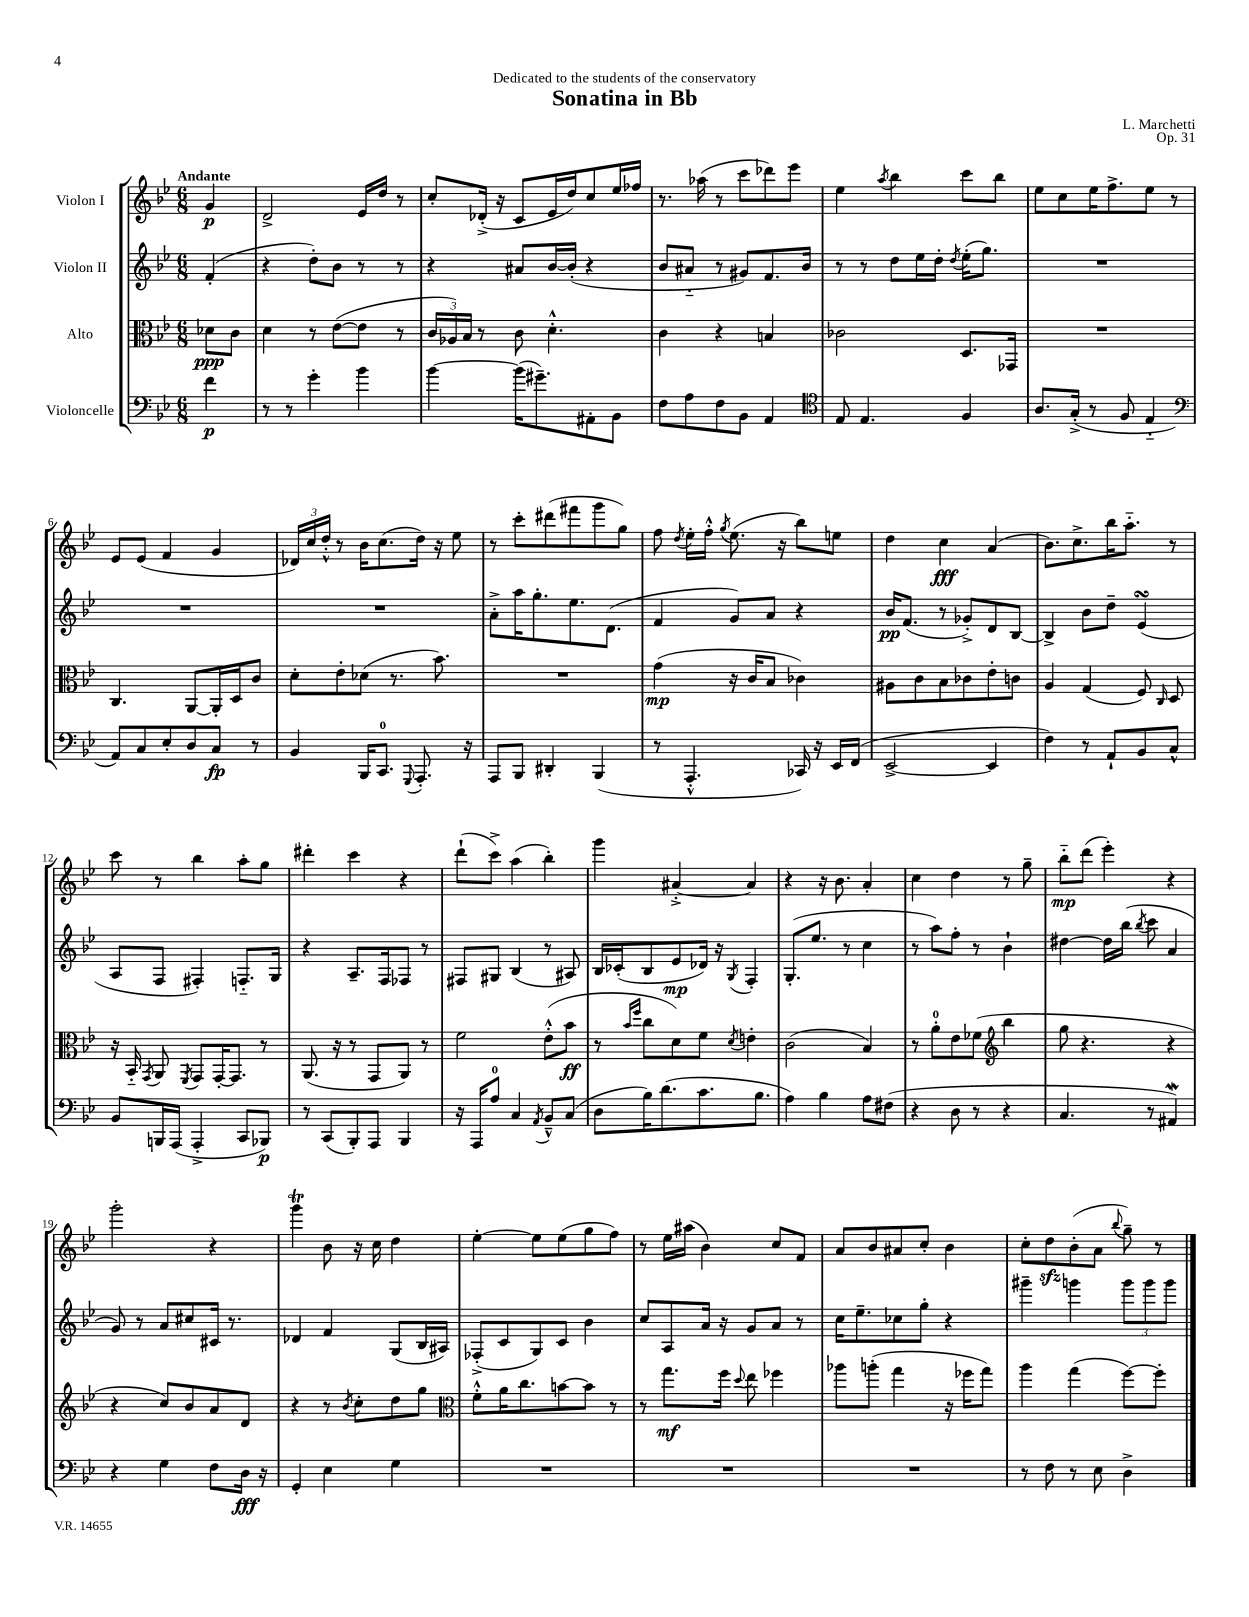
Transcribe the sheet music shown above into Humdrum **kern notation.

**kern	**kern	**kern	**kern
*staff4	*staff3	*staff2	*staff1
*clefF4	*clefC3	*clefG2	*clefG2
*k[b-e-]	*k[b-e-]	*k[b-e-]	*k[b-e-]
*M6/8	*M6/8	*M6/8	*M6/8
4f	8d-	(4f'	4g
.	8c	.	.
=	=	=	=
8r	4d	4r	2d^
8r	.	.	.
4g'	8r	8dd')	.
.	([8e-	8b-	.
4b-	8e-]	8r	16e-
.	.	.	16dd
.	8r	8r	8r
=	=	=	=
[4b-	24c	4r	8cc'
.	24A-)	.	.
.	24B-	.	.
.	8r	.	(16d-'^
.	.	.	16r
(16b-]	8c	8a#	8c
8.g#~)	.	.	.
.	4.d'^^	[16b-	16e-
.	.	(16b-']	16dd)
8AA#'	.	4r	8cc
8BB-	.	.	16ee-
.	.	.	16ff-
=	=	=	=
8F	4c	8b-	8.r
8A	.	8a#'~	.
.	.	.	(16aa-
8F	4r	8r	8r
8BB-	.	8g#)	8ccc
4AA	4B	8.f	8ddd-)
.	.	.	8eee-
.	.	16b-	.
=	=	=	=
*clefC4	*	*	*
8E-	2c-	8r	4ee-
4.E-	.	8r	.
.	.	.	8qaa
.	.	8dd	4bb-
.	.	16ee-	.
.	.	16dd'	.
.	.	8qdd	.
4F	8.D	(16ee-'	8ccc
.	.	8.gg)	.
.	.	.	8bb-
.	16GG-	.	.
=	=	=	=
8.A	2.r	2.r	8ee-
.	.	.	8cc
(16G'^	.	.	.
8r	.	.	16ee-
.	.	.	8.ff^
8F	.	.	.
4E-'~	.	.	8ee-
.	.	.	8r
=	=	=	=
*clefF4	*	*	*
8AA)	4.C	2.r	8e-
8C	.	.	(8e-
8E-'	.	.	4f
8D	[8AA	.	.
8C	16AA']	.	4g
.	16D	.	.
8r	8c	.	.
=	=	=	=
4BB-	8d'	2.r	24d-)
.	.	.	24cc
.	.	.	24dd'^^
.	8e-'	.	8r
16BBB-	(8d-	.	16b-
8.CC	.	.	(8.cc
.	8.r	.	.
8qqGGG	.	.	.
8.AAA'	.	.	16dd)
.	8.b-)	.	16r
.	.	.	8ee-
16r	.	.	.
=	=	=	=
8AAA	2.r	8a'^	8r
8BBB-	.	16aa	8ccc'
.	.	8.gg'	.
4DD#'	.	.	(8ddd#
.	.	8.ee-	8fff#
(4BBB-	.	.	8ggg
.	.	(8.d	.
.	.	.	8gg)
=	=	=	=
8r	(4g	4f	8ff
.	.	.	8qdd
4.AAA'^^	.	.	16ee-'
.	.	.	16ff'^^
.	.	.	8qgg
.	16r	8g)	(8.ee-
.	16c	.	.
.	8B-	8a	.
.	.	.	16r
16CC-)	4c-)	4r	8bb-)
16r	.	.	.
16EE-	.	.	8ee
(16FF	.	.	.
=	=	=	=
[2EE-^	8A#	16b-	4dd
.	.	(8.f	.
.	8c	.	.
.	8B-	8r	4cc
.	8c-	8g-'^)	.
4EE-]	8e-'	8d	(4a
.	8c	[8B-	.
=	=	=	=
4F)	4A	4B-^]	8.b-)
.	.	.	8.cc^
8r	(4G	8b-	.
8AA`	.	8dd~	16bb-
.	.	.	8.aa'~
8BB-	8F)	(4e-	.
.	16qqC	.	.
8C^^	8D	.	8r
=	=	=	=
8BB-	16r	8A	8ccc
.	16BB-'~	.	.
.	8qGG	.	.
16BBB	8AA	8F	8r
(16AAA	.	.	.
.	8qFF	.	.
4AAA'^	8GG	4F#')	4bb-
.	[16GG'	.	.
.	8.GG]	.	.
8CC	.	8.F'~	8aa'
8BBB-)	8r	.	8gg
.	.	16G	.
=	=	=	=
8r	(8.AA	4r	4ddd#'
(8CC	.	.	.
.	16r	.	.
8BBB-')	8r	8.A~	4ccc
8AAA	8GG	.	.
.	.	16F	.
4BBB-	8AA)	8F-	4r
.	8r	8r	.
=	=	=	=
16r	2f	8F#	(8ddd`
16AAA	.	.	.
8A	.	8G#	8ccc^)
4C	.	(4B-	(4aa
8qAA	.	.	.
8BB-~^^	(8e-'^^	8r	4bb-')
(8C	8b-	8A#)	.
=	=	=	=
8D	8r	16B-	4ggg
.	.	(16c-'	.
.	16qqb-	.	.
.	16qqff	.	.
16B-)	8cc	8B-	.
(8.d	.	.	.
.	8d)	8e-	[4a#'^
8.c	8f	16d-)	.
.	.	16r	.
.	8qd	8qG	.
.	4e'	4F'	4a#]
8.B-	.	.	.
=	=	=	=
4A)	(2c	(8.G'	4r
.	.	8.ee-	.
4B-	.	.	16r
.	.	.	8.b-
.	.	8r	.
8A	4B-)	4cc	4a'
(8F#	.	.	.
=	=	=	=
4r	8r	8r	4cc
.	8a'	8aa)	.
8D	8e-	8ff'	4dd
8r	(8f-	8r	.
*	*clefG2	*	*
4r	4bb-	4b-`	8r
.	.	.	8gg~
=	=	=	=
4.C	8gg	[4dd#	8bb-'~
.	4.r	.	(8ddd
.	.	16dd#]	4eee-')
.	.	(16bb-	.
.	.	8qbb-	.
8r	.	8ccc	.
4AA#)	4r	4a	4r
=	=	=	=
4r	4r	8g)	2ggg'
.	.	8r	.
4G	8cc)	8a	.
.	8b-	8cc#	.
8F	8a	16c#	4r
.	.	8.r	.
16D	8d	.	.
16r	.	.	.
=	=	=	=
4GG'	4r	4d-	4ggg
4E-	8r	4f	8b-
.	8qb-	.	.
.	8cc'	.	16r
.	.	.	16cc
4G	8dd	(8G	4dd
.	8gg	16B-	.
.	.	16A#)	.
=	=	=	=
*	*clefC3	*	*
2.r	8f'^^	(8F-'^	[4ee-'
.	16a	8c	.
.	8.cc	.	.
.	.	8G)	8ee-]
.	[8b	8c	(8ee-
.	8b]	4b-	8gg
.	8r	.	8ff)
=	=	=	=
2.r	8r	8cc	8r
.	8.gg	8A	16ee-
.	.	.	(16aa#
.	.	16a	4b-)
.	16ff	16r	.
.	8qqdd	.	.
.	8ee-	8g	.
.	4ff-	8a	8cc
.	.	8r	8f
=	=	=	=
2.r	8aa-	16cc	8a
.	.	8.ee-~	.
.	(8aa'	.	8b-
.	4gg	8cc-	8a#
.	.	8gg'	8cc'
.	16r	4r	4b-
.	16ff-	.	.
.	8gg)	.	.
=	=	=	=
8r	4aa	4ggg#~	8cc'
8F	.	.	8dd
8r	(4gg	4ggg	(8b-'
8E-	.	.	8a
.	.	.	8qqbb-
4D^	[8ff)	12ggg	8gg~)
.	.	12ggg	.
.	8ff']	.	8r
.	.	12ggg	.
==	==	==	==
*-	*-	*-	*-
